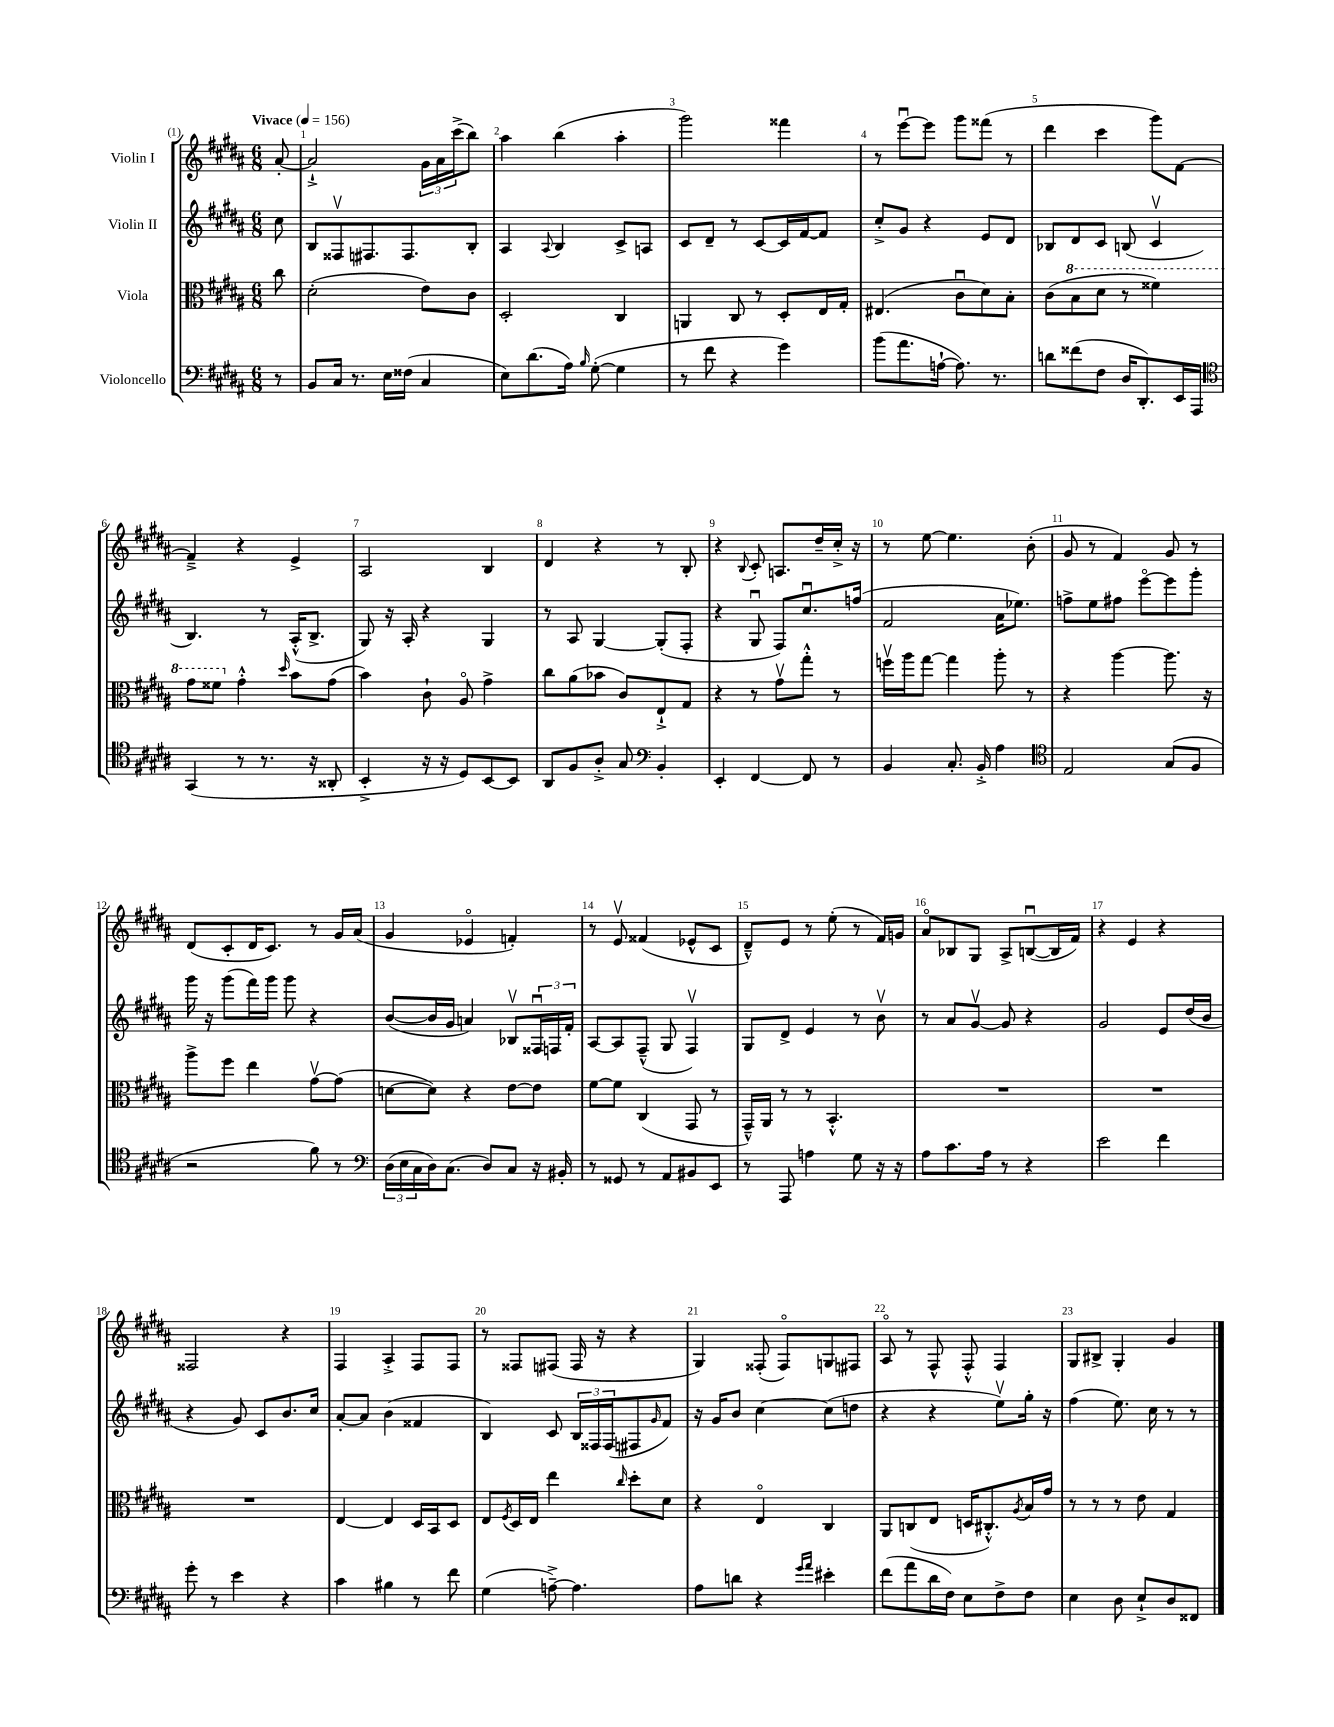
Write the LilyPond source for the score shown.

<<
\new StaffGroup <<
\new Staff = "s0" \with { instrumentName = "Violin I" } {
    \clef treble \key b \major \numericTimeSignature \time 6/8 \partial 8 \tempo "Vivace" 4 = 156
    ais'8~-. |
    ais'2-!-> \tuplet 3/2 { gis'16 ais'16 cis'''16->( } b''8) |
    ais''4 b''4( ais''4-. |
    gis'''2) fisis'''4 |
    r8 e'''8~\downbow e'''8 gis'''8 fisis'''8( r8 |
    dis'''4 cis'''4 gis'''8) fis'8~ |
    fis'4---> r4 e'4-> |
    ais2 b4 |
    dis'4 r4 r8 b8-. |
    r4 \appoggiatura { b8 } cis'8-. a8. dis''16-- cis''16-.-> r16 |
    r8 e''8~ e''4. b'8-.( |
    gis'8 r8 fis'4) gis'8 r8 |
    dis'8( cis'8-. dis'16 cis'8.) r8 gis'16 ais'16( |
    gis'4 ees'4\flageolet f'4-.) |
    r8 e'8\upbow fisis'4( ees'8-^ cis'8 |
    dis'8---^) e'8 r8 e''8-.( r8 fis'16) g'16 |
    ais'8\flageolet bes8 gis8 ais8-> b8~\downbow( b16 fis'16) |
    r4 e'4 r4 |
    fisis2 r4 |
    fis4 ais4-.-> fis8 fis8 |
    r8 fisis8 fis8( fis16 r16 r4 |
    gis4) fisis8-.( fisis8\flageolet) g8 fis8 |
    ais8\flageolet r8 fis8-^ fis8-.-^ fis4 |
    gis8 bis8-> gis4-. gis'4 \bar "|." |
}
\new Staff = "s1" \with { instrumentName = "Violin II" } {
    \clef treble \key b \major \numericTimeSignature \time 6/8 \partial 8
    cis''8 |
    b8 fisis8\upbow fis8. fis8. b8-. |
    ais4 \appoggiatura { ais8 } b4 cis'8-> a8 |
    cis'8 dis'8-- r8 cis'8~ cis'16 fis'16~ fis'8 |
    cis''8-.-> gis'8 r4 e'8 dis'8 |
    bes8 dis'8 cis'8 b8( cis'4\upbow |
    b4.) r8 ais16-.-^( b8.-> |
    gis8) r16 ais16-. r4 gis4 |
    r8 ais8 gis4~ gis8-.( fis8-. |
    r4 gis8\downbow fis8) cis''8.\downbow f''16( |
    fis'2 ais'16 ees''8.) |
    f''8-> e''8 fis''8 e'''8~\flageolet e'''8 gis'''8-. |
    gis'''16 r16 gis'''8( fis'''16) gis'''16 gis'''8 r4 |
    b'8~( b'16 gis'16 a'4) bes8\upbow \tuplet 3/2 { fisis16\downbow f16 fis'16-. } |
    ais8~ ais8 fis8---^( gis8 fis4\upbow) |
    gis8 dis'8-> e'4 r8 b'8\upbow |
    r8 ais'8 gis'8~\upbow gis'8 r4 |
    gis'2 e'8 dis''16( b'16 |
    r4 gis'8) cis'8 b'8. cis''16 |
    ais'8~-. ais'8 b'4( fisis'4 |
    b4) cis'8 \tuplet 3/2 { b16 fisis16 fisis16( } fis8 \grace { gis'16 } fis'8) |
    r16 gis'16 b'8 cis''4~ cis''8( d''8 |
    r4 r4 e''8\upbow) gis''16-. r16 |
    fis''4( e''8.) cis''16 r8 r8 \bar "|." |
}
\new Staff = "s2" \with { instrumentName = "Viola" } {
    \clef alto \key b \major \numericTimeSignature \time 6/8 \partial 8
    cis''8 |
    dis'2-.( e'8) cis'8 |
    dis2-. cis4 |
    a,4 cis8 r8 dis8-. e16 gis16-. |
    eis4.( cis'8\downbow dis'8) b8-. |
    cis'8( \ottava #1 b'8 dis''8 r8 fisis''4) |
    gis''8 fisis''8 \ottava #0 gis'4-.-^ \grace { dis''16 } b'8 gis'8( |
    b'4) cis'8-! ais8\flageolet gis'4-> |
    cis''8 ais'8( bes'8 cis'8) e8-!-> gis8 |
    r4 r8 gis'8\upbow gis''8-.-^ r8 |
    f''16\upbow ais''16 gis''8~ gis''4 ais''8-. r8 |
    r4 ais''4~ ais''8. r16 |
    ais''8-> fis''8 e''4 gis'8~\upbow gis'8( |
    d'8~ d'8) r4 e'8~ e'8 |
    fis'8~ fis'8 cis4( gis,8 r8 |
    gis,16---^) ais,16 r8 r8 b,4.-.-^ |
    R2. |
    R2. |
    R2. |
    e4~ e4 dis16 b,16 dis8 |
    e8 \acciaccatura { fis8 } dis16 e16 e''4 \grace { cis''16 } dis''8-. dis'8 |
    r4 e4\flageolet cis4 |
    ais,8 c8( e8 d16 cis8.-.-^) \acciaccatura { ais8 } b16 gis'16 |
    r8 r8 r8 e'8 gis4 \bar "|." |
}
\new Staff = "s3" \with { instrumentName = "Violoncello" } {
    \clef bass \key b \major \numericTimeSignature \time 6/8 \partial 8
    r8 |
    b,8 cis16 r8. e16 fisis16( cis4 |
    e8) dis'8.( ais16) \grace { b16 } gis8~-.( gis4 |
    r8 fis'8 r4 gis'4) |
    b'8( ais'8. a16~-! a8.) r8. |
    d'8 fisis'8( fis8 dis16 dis,8.-.) e,16 ais,,16 |
    \clef tenor gis,4( r8 r8. r16 aisis,8-. |
    b,4-.-> r16 r16 dis8) b,8~ b,8 |
    ais,8 fis8 ais8-.-> gis8 \clef bass b,4-. |
    e,4-. fis,4~ fis,8 r8 |
    b,4 cis8.-. b,16-.-> ais4 |
    \clef tenor e2 gis8( fis8 |
    r2 fis'8) r8 |
    \clef bass \tuplet 3/2 { dis16( e16 cis16 } dis16) cis8.( dis8) cis8 r16 bis,16-. |
    r8 gisis,8 r8 ais,8 bis,8 e,8 |
    r8 ais,,8 a4 gis8 r16 r16 |
    ais8 cis'8. ais16 r8 r4 |
    e'2 fis'4 |
    gis'8-. r8 e'4 r4 |
    cis'4 bis4 r8 fis'8 |
    gis4( a8~--->) a4. |
    ais8 d'8 r4 \grace { gis'16 ais'16 } eis'4-. |
    fis'8( ais'8 dis'16 fis16) e8 fis8-> fis8 |
    e4 dis8 e8-!-> dis8 fisis,8 \bar "|." |
}
>>
>>
\layout { \context { \Score \override BarNumber.break-visibility = ##(#f #t #t) barNumberVisibility = #all-bar-numbers-visible } }
